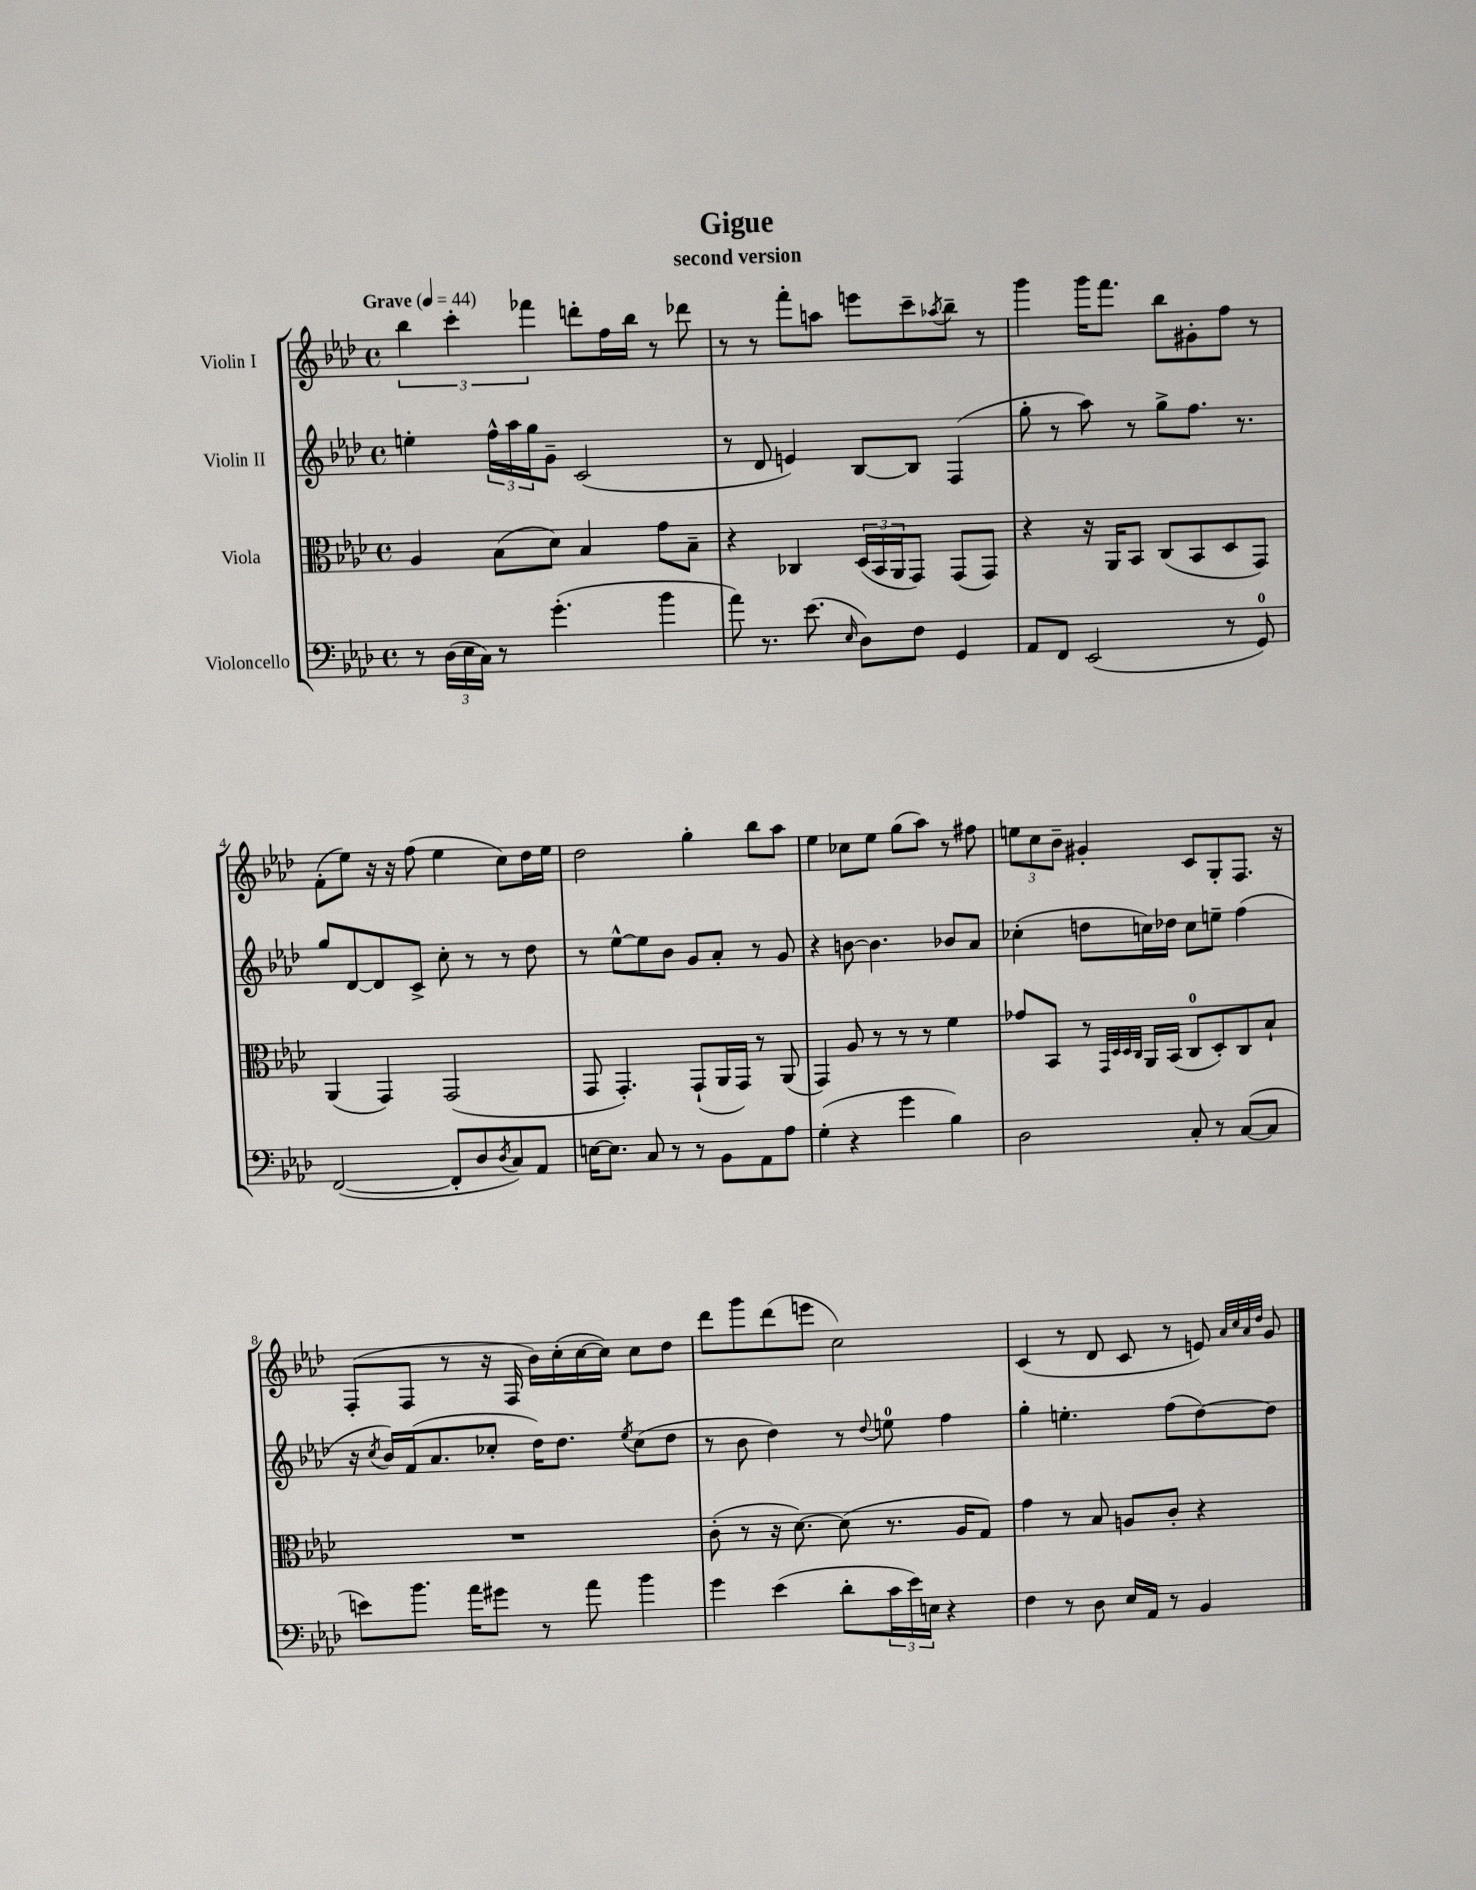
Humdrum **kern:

**kern	**kern	**kern	**kern
*part4	*part3	*part2	*part1
*staff4	*staff3	*staff2	*staff1
*I"Violoncello	*I"Viola	*I"Violin II	*I"Violin I
*clefF4	*clefC3	*clefG2	*clefG2
*k[b-e-a-d-]	*k[b-e-a-d-]	*k[b-e-a-d-]	*k[b-e-a-d-]
*M4/4	*M4/4	*M4/4	*M4/4
*met(c)	*met(c)	*met(c)	*met(c)
*MM44	*MM44	*MM44	*MM44
=1	=1	=1	=1
!	!	!	!LO:TX:a:B:t=Grave
8r	4A-/	4een'\	6bb-\
(24D-\LL	.	.	.
24E-\	.	.	6ccc'\
24C\JJ)	.	.	.
8r	(8B-\L	24ff^^\LL	.
.	.	24aa-\	.
.	.	24gg\J	6fff-X\
(4.g'\	8d-\J)	8g~\J	.
.	4B-/	(2c/	8dddn'\L
.	.	.	16ff\L
.	.	.	16bb-\JJ
4b-\	8g\L	.	8r
.	8B-~\J	.	8ddd-X\
=2	=2	=2	=2
8a-\)	4r	8r	8r
8.r	.	8d-/	8r
.	4C-X/	4en/)	8fff'\L
(8.e-\	.	.	.
.	.	.	8aan\J
16qqE-/	.	.	.
8D-\L)	(24D-/LL	[8B-/L	8eeen\L
.	24BB-/	.	.
.	24AA-/J	.	.
8F\J	8GG/J)	8B-/J]	8ccc~\
.	.	.	8qaa-X/
4GG/	(8GG/L	(4F/	8bb-~\J
.	8GG/J)	.	8r
=3	=3	=3	=3
8AA-/L	4r	8gg'\	4ggg\
8FF/J	.	8r	.
(2EE-/	16r	8aa-\)	16ggg\KL
.	16AA-/KL	.	8.fff\J
.	8BB-/J	8r	.
.	(8C/L	8gg^\L	8bb-\L
.	8BB-/	8.ff\J	8g#X'\
8r	8D-/	.	8ff\J
.	.	8.r	.
8GG/)	8GG/J)	.	8r
!!LO:LB:g=z
=4	=4	=4	=4
([2FF/	(4AA-/	8gg/L	(8f'\L
.	.	[8d-/	8ee-\J)
.	4GG/)	8d-/]	16r
.	.	.	16r
.	.	8c^/J	(8ff\
8FF'/L]	(2GG/	8cc'\	4ee-\
8D-/	.	8r	.
8qD-/	.	.	.
8C/)	.	8r	8cc\L)
8AA-/J	.	8dd-\	16dd-\L
.	.	.	16ee-\JJ
=5	=5	=5	=5
[16En\KL	8GG/	8r	2dd-\
8.E\J]	.	.	.
.	4.GG'/)	[8ee-^^\L	.
8C/	.	8ee-\]	.
8r	.	8b-\J	.
8r	(8GG`/L	8g/L	4gg'\
8BB-\L	16AA-/L	8a-'/J	.
.	16GG/JJ)	.	.
8AA-\	8r	8r	8bb-\L
8A-\J	(8AA-/	8g/	8aa-\J
=6	=6	=6	=6
(4G'\	4GG/)	4r	4ee-\
4r	8A-/	[8bn\	8cc-X\L
.	8r	4.b\]	8ee-\J
4g\	8r	.	(8gg\L
.	8r	.	8aa-\J)
4B-\)	4f\	8b-X/L	8r
.	.	8a-/J	8ff#X\
=7	=7	=7	=7
2D-\	8g-X/L	(4cc-X'\	12een\L
.	.	.	12cc\
.	8BB-/J	.	.
.	.	.	12b-~\J
.	8r	8ddn\L	4g#X'/
.	32qqGG/LLL	.	.
.	32qqD-/	.	.
.	32qqD-/	.	.
.	32qqC/JJJ	.	.
.	16AA-/LL	16ccn\L)	.
.	(16BB-/JJ	16dd-X\JJ	.
8C'/	8C/L	8cc\L	8c/L
8r	8D-'/)	8een~\J	8G'/
([8C/L	8C/	(4ff\	8.F/J
8C/J]	8B-`/J	.	.
.	.	.	16r
!!LO:LB:g=z
=8	=8	=8	=8
8en\L)	1r	16r	(8F'/L
.	.	8qcc/	.
.	.	16b-/LL)	.
8.b-\J	.	(16f/J	8F/J
.	.	8.a-/	.
.	.	.	8r
16a-\KL	.	.	.
8g#X\J	.	8cc-X'/J	16r
.	.	.	16F/
8r	.	16dd-\KL)	16b-\LL)
.	.	8.dd-\J	(16cc'\
8a-\	.	.	[16cc\
.	.	.	16cc\JJ])
.	.	8qee-/	.
4b-\	.	(8cc-\L	8cc\L
.	.	8dd-\J	8dd-\J
=9	=9	=9	=9
4g\	(8c'\	8r	8ddd-\L
.	8r	8b-\	8ggg\
(4e-\	16r	4dd-\)	(8ddd-\
.	[8.d-\)	.	.
.	.	.	8eeen\J
8d-'\L	(8d-\]	8r	2cc\)
.	.	8qqdd-/	.
24c\L	8.r	8een\	.
24e-\)	.	.	.
24En\JJ	.	.	.
4r	.	4ff\	.
.	16A-/KL	.	.
.	8G/J)	.	.
=10	=10	=10	=10
4F\	4g\	4gg'\	(4c/
8r	8r	4.een'\	8r
8D-\	8B-/	.	8d-/
16E-/LL	8An/L	.	8c/
16AA-/JJ	.	.	.
8r	8c'/J	(8ff\L	8r
4BB-/	4r	[8dd-\)	8en/)
.	.	.	32qqa-/LLL
.	.	.	32qqcc/
.	.	.	32qqa-/
.	.	.	32qqdd-/JJJ
.	.	8dd-\J]	8g/
==	==	==	==
*-	*-	*-	*-
